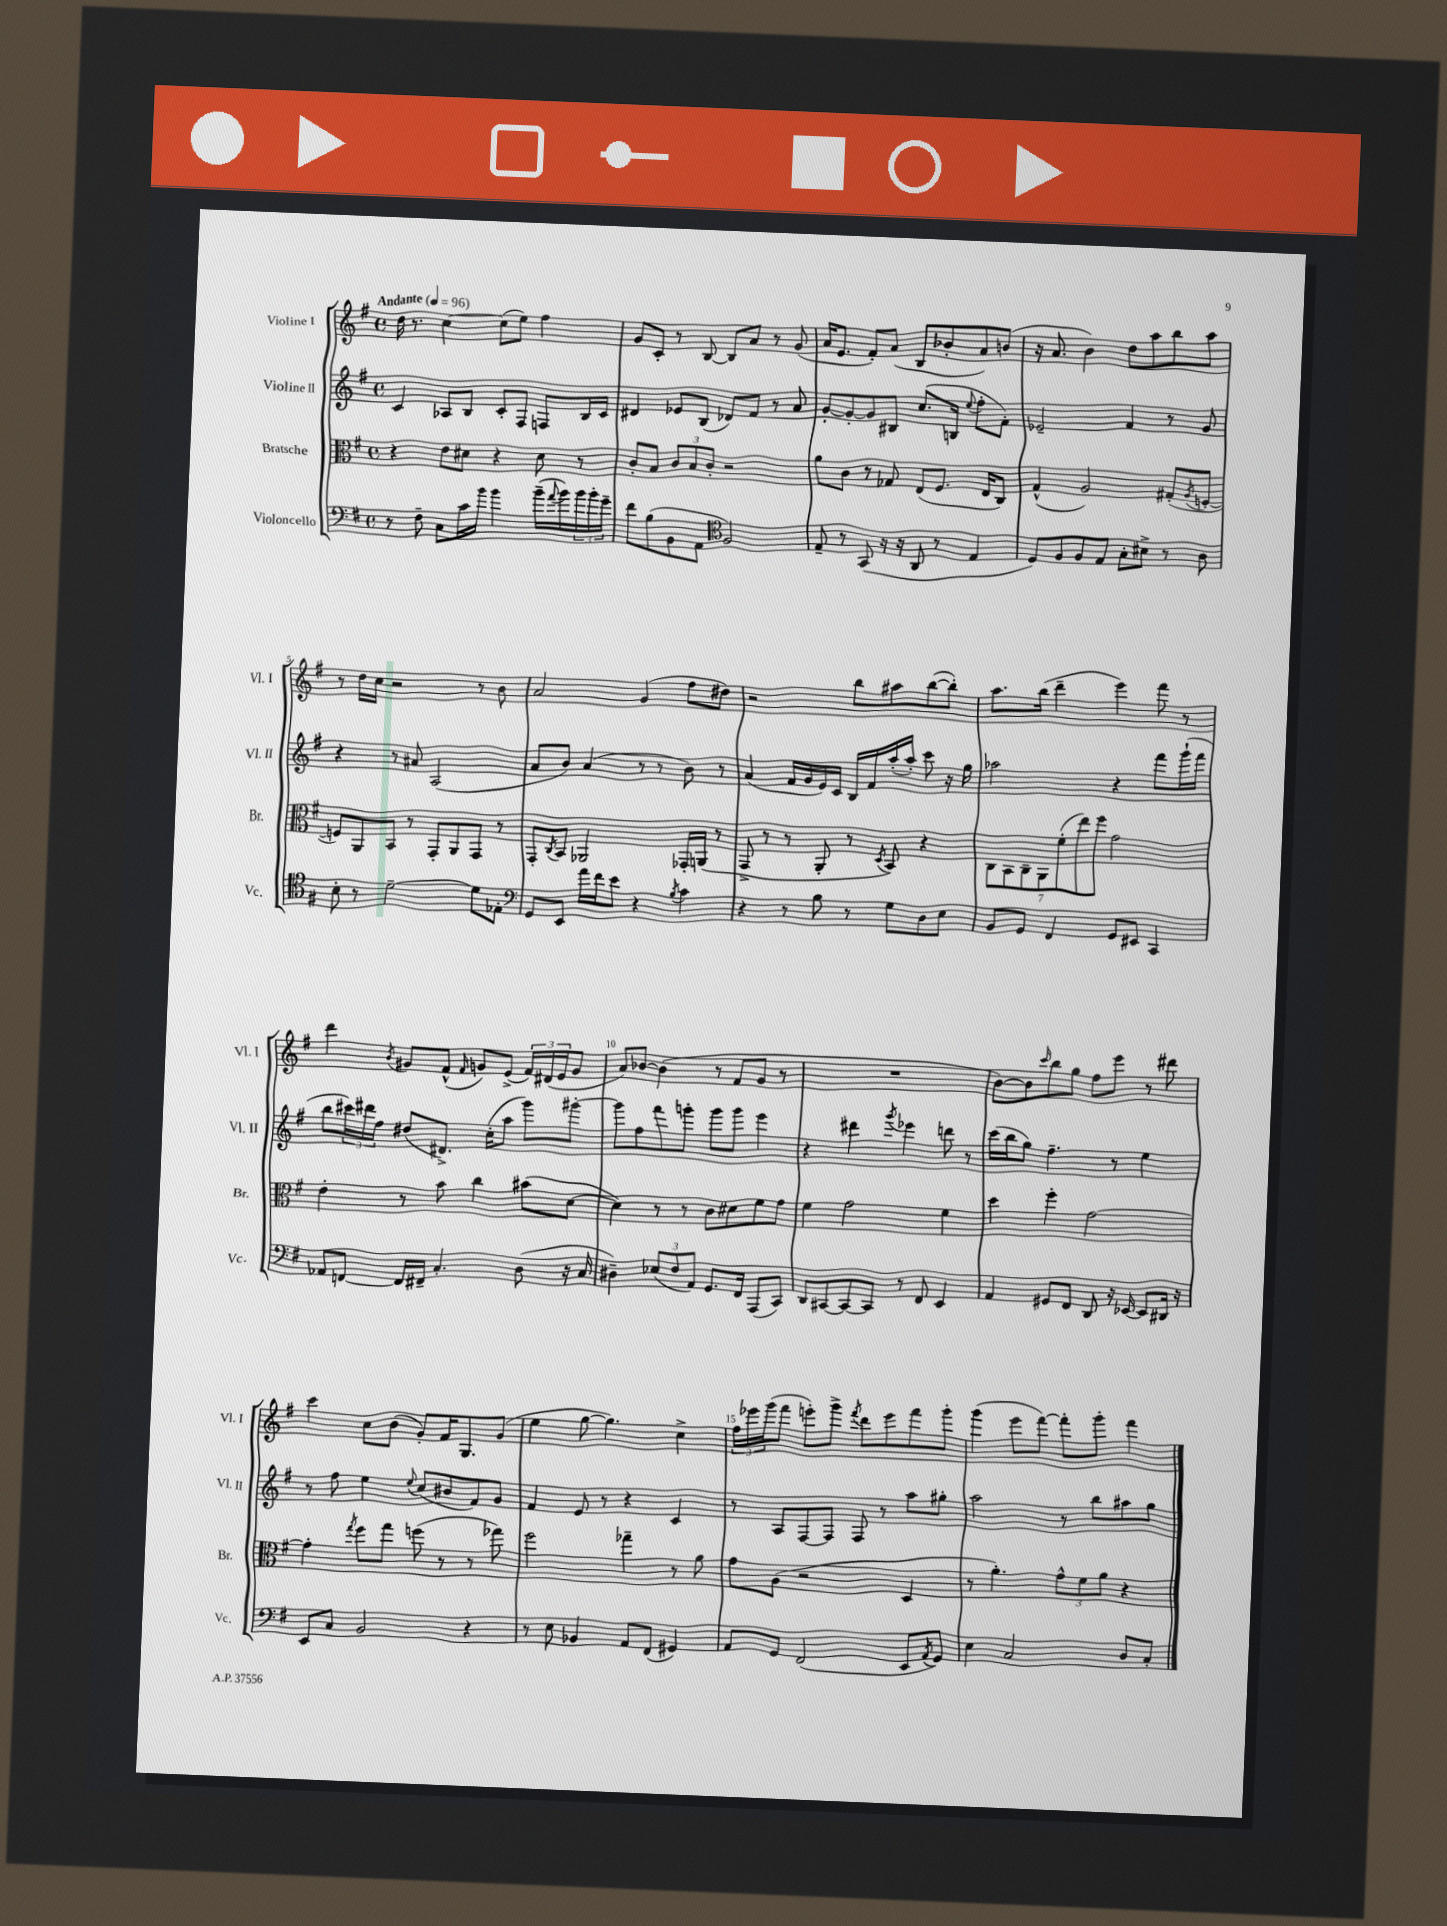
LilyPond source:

<<
\new StaffGroup <<
\new Staff = "s0" \with { instrumentName = "Violine I" shortInstrumentName = "Vl. I" } {
    \clef treble \key g \major \defaultTimeSignature \time 4/4 \tempo "Andante" 4 = 96
    d''16 r8. c''4~ c''8( e''8) fis''4 |
    g'8 c'8-. r8 b8~ b8 a'8 r8 g'8( |
    a'16 e'8. fis'8-.) a'8( b8 bes'8-. a'8) b'8( |
    r16 a'8. b'4) d''8 a''8 b''8 a''8 |
    r8 d''16 c''16 r2 r8 b'8 |
    a'2 g'4( fis''8 dis''8) |
    r2 b''8 ais''8 b''8~( b''8-.) |
    a''8. b''16( d'''4-- e'''4) fis'''8 r8 |
    d'''4 \acciaccatura { b'8 } gis'8 fis'8-^( \grace { fis'16 } g'8) e'8->( \tuplet 3/2 { fis'16) dis'16( e'16 } g'8 |
    a'8) bes'8~ bes'4( r8 fis'8 g'8 r8 |
    R1 |
    b'8~) b'8 \grace { c'''16 } b''8 g''8 fis''8 e'''8 r8 dis'''8 |
    c'''4 c''8 b'8( g'8-.) fis'16 g8. g'8( |
    e''4 g''8~ g''4.) c''4-> |
    \tuplet 3/2 { fis''16 ees'''16 g'''16( } fis'''8 e'''8-.) g'''8-> \acciaccatura { fis'''8 } d'''8 e'''8 fis'''8 g'''8-. |
    g'''4( e'''8 fis'''8~) fis'''8-. g'''8-. fis'''4 \bar "|." |
}
\new Staff = "s1" \with { instrumentName = "Violine II" shortInstrumentName = "Vl. II" } {
    \clef treble \key g \major \defaultTimeSignature \time 4/4
    c'4 aes8 b8 c'8-. fis8 f8 b16 c'16 |
    dis'4 ees'8 b8( des'8) fis'8 r8 a'8 |
    g'8~-. g'8~-. g'8 bis8 c''8.( b16 \appoggiatura { e''8 } fis''8-. fis'8-.) |
    ees'2-- fis'4 r8 g'8 |
    r4 r8 ais'8 a2( |
    a'8 b'8) a'4( r8 r8 b'8) r8 |
    a'4( fis'16 g'16 e'16) c'16 b16 fis'16 a''16-.( a''16-.) c'''8 r16 g''16 |
    aes''2 r4 fis'''8 g'''16-!( fis'''16 |
    b''8 \tuplet 3/2 { cis'''16) dis'''16 fis''16 } dis''8( dis'8.->) c''16-.( a''8 g'''8) gis'''8~-. |
    gis'''8 fis''8 fis'''8 g'''8-. g'''8 g'''8 e'''4 |
    r4 dis'''4 \acciaccatura { g'''8 } ees'''4 d'''8 r8 |
    c'''16( b''16 g''8) fis''4.-- r8 e''4 |
    r8 fis''8 e''4 \appoggiatura { e''8 } c''8( bis'8 fis'8) g'8 |
    fis'4 e'8 r8 r4 c'4 |
    r8 a8 fis8~ fis8 fis8 r8 a''8 gis''8-. |
    a''2 r8 b''8 ais''8 g''8 \bar "|." |
}
\new Staff = "s2" \with { instrumentName = "Bratsche" shortInstrumentName = "Br." } {
    \clef alto \key g \major \defaultTimeSignature \time 4/4
    r4 e'8 dis'8 r4 dis'8 r8 |
    c'8-. b8 \tuplet 3/2 { c'8 b8 c'8-. } r2 |
    a'8 c'8 r8 ges8 e8( fis8. e16 c8) |
    g4-^( a2) gis8-.( \acciaccatura { a8 } f8~-. |
    f8) a,8 b,8 r8 g,8-. a,8 g,8 r8 |
    g,8-. \acciaccatura { c8 } b,8 aes,2 ges,16-. a,16( r8 |
    g,8-> r8 r8 a,8-. r8 \acciaccatura { d8 } b,8) r4 |
    \tuplet 7/4 { c8 b,8 c8-- a,8 fis'8-.( e''8) fis''8 } g'2 |
    e'4-. r8 b'8 c''4 bis'8( d'8~ |
    d'4) r8 r8 c'8 dis'8 fis'8 g'8 |
    fis'4 g'2 fis'4 |
    d''4 fis''4-. g'2~ |
    g'4-. \acciaccatura { g''8 } fis''8 g''8 f''8( r8 r8 ges''8) |
    fis''2 ges''4-- r8 a'8 |
    g'8 a8( r2 d4 |
    r8 a'4.-.) \tuplet 3/2 { g'8-^ fis'8 a'8 } r4 \bar "|." |
}
\new Staff = "s3" \with { instrumentName = "Violoncello" shortInstrumentName = "Vc." } {
    \clef bass \key g \major \defaultTimeSignature \time 4/4
    r8 fis8-- c8 c'16 b'16 b'4 b'16--( \appoggiatura { a'8 } b'16) \tuplet 3/2 { b'16 b'16-. g'16-- } |
    fis'8 b8( b,8 a,8 \clef tenor fis2) |
    e8-- r8 g,8( r16 r16 a,8 r8 e4 |
    d8) fis8 fis8 e8 g8-. bis8-> r8 a8 |
    b8-. r8 d'2~-- d'8 ees8-. |
    \clef bass g,8 e,8 a'16 fis'16 e'8 r4 \acciaccatura { b8 } c'4 |
    r4 r8 b8 r8 g8 d8 e8 |
    b,8 g,8 fis,4 g,8 eis,8 c,4 |
    aes,8 f,8~ f,16 fis,16-- c4.-. d8( r16 c16 |
    dis4--) \tuplet 3/2 { ees8( fis8 a,8) } g,8. fis,16 a,,8( c,8) |
    d,8 cis,8~ cis,8~ cis,8 r8 fis,8 e,4 |
    a,4 gis,8 fis,8 d,8 r16 ees,16~ ees,8 dis,16 r16 |
    e,8 c8 b,2 r4 |
    r8 e8 bes,4 a,8 fis,8( gis,4) |
    a,8 g,8 fis,2( e,8 \acciaccatura { a,8 } g,8) |
    e4 c2 d8 c8-. \bar "|." |
}
>>
>>
\layout { \context { \Score \override BarNumber.break-visibility = ##(#f #t #t) barNumberVisibility = #(every-nth-bar-number-visible 5) } }
